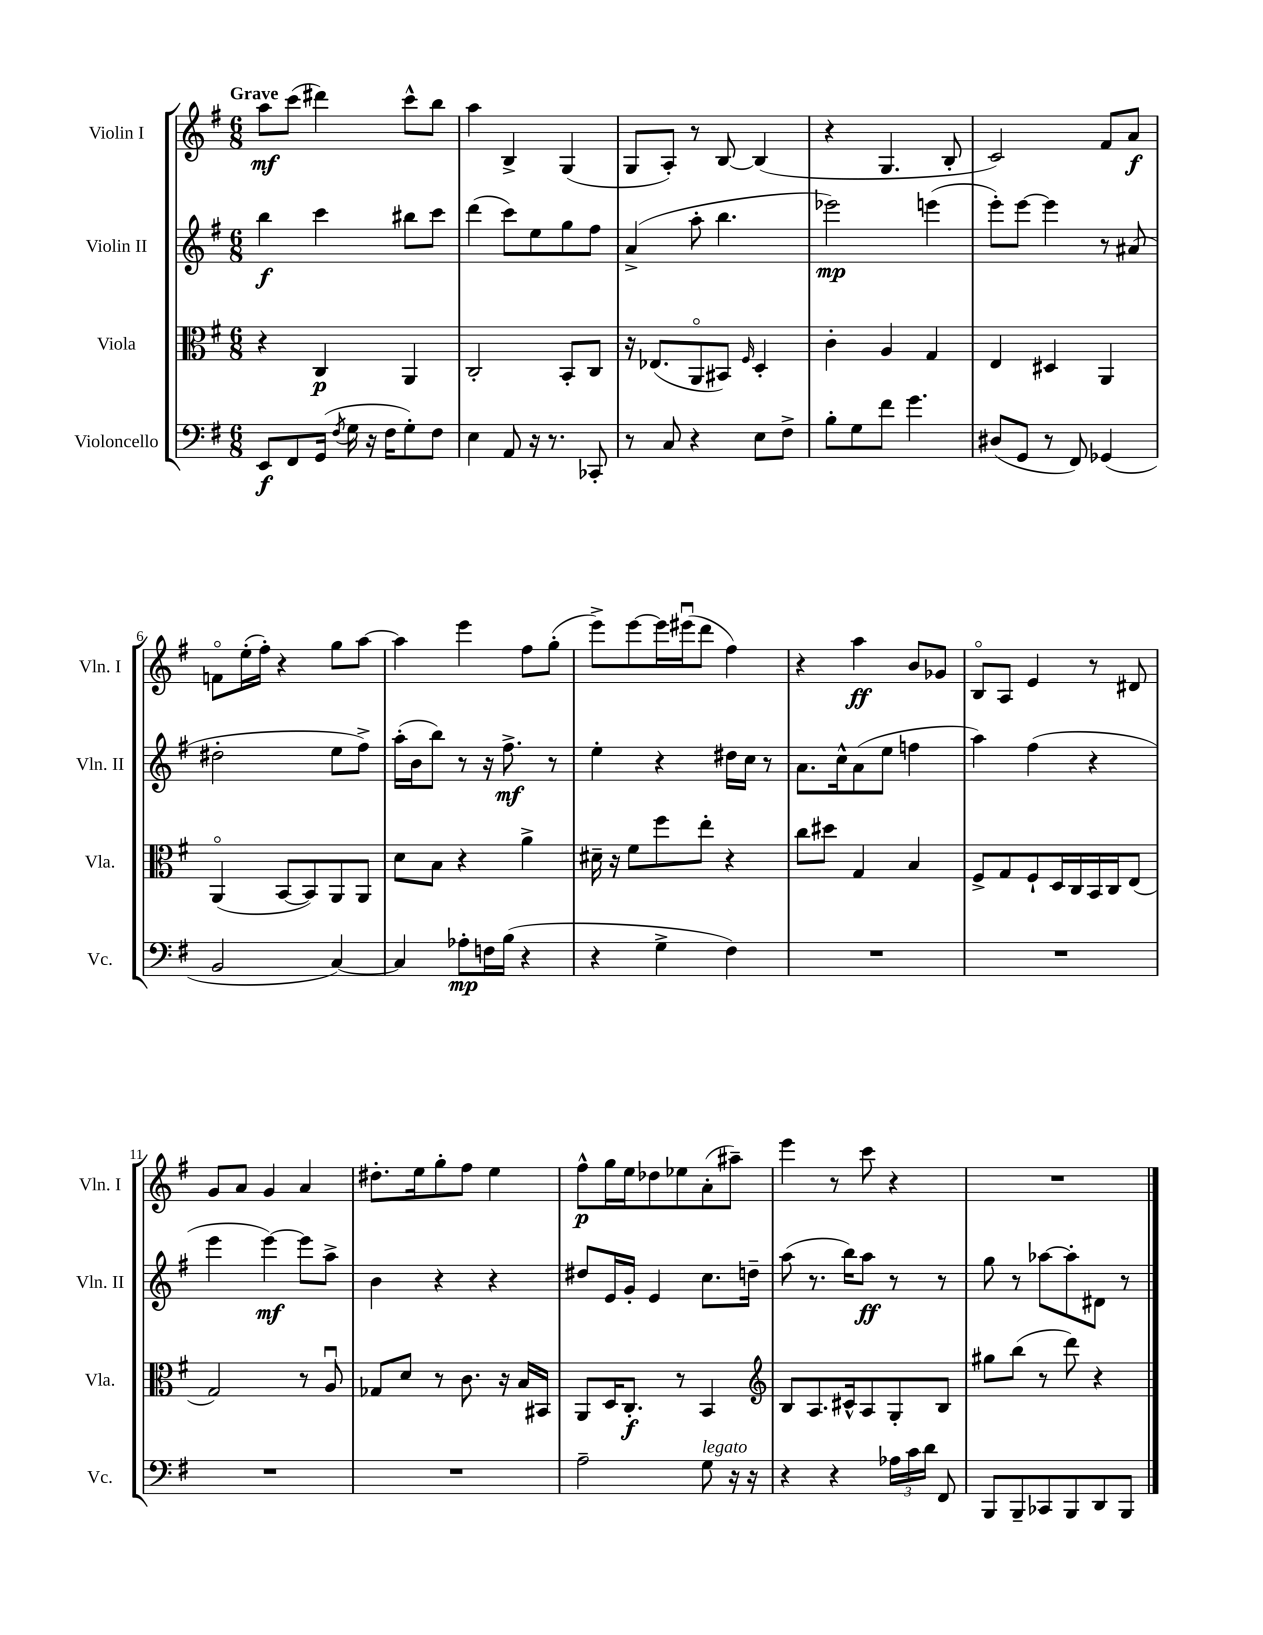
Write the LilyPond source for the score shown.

<<
\new StaffGroup <<
\new Staff = "s0" \with { instrumentName = "Violin I" shortInstrumentName = "Vln. I" } {
    \clef treble \key g \major \numericTimeSignature \time 6/8 \tempo "Grave"
    \autoBeamOff a''8[\mf c'''8]( dis'''4) c'''8[-^ b''8] |
    a''4 b4-> g4( |
    g8[ a8]-.) r8 b8~ b4( |
    r4 g4. b8-. |
    c'2) fis'8[ a'8]\f |
    f'8[\flageolet e''16-.( fis''16]-.) r4 g''8[ a''8]~ |
    a''4 e'''4 fis''8[ g''8]-.( |
    e'''8[->) e'''8~ e'''16 eis'''16\downbow( d'''8] fis''4) |
    r4 a''4\ff b'8[ ges'8] |
    b8[\flageolet a8] e'4 r8 dis'8 |
    g'8[ a'8] g'4 a'4 |
    dis''8.[-. e''16 g''8-. fis''8] e''4 |
    fis''8[-^\p g''16 e''16 des''8 ees''8 a'8-.( ais''8]--) |
    e'''4 r8 c'''8 r4 |
    R2. \bar "|." |
}
\new Staff = "s1" \with { instrumentName = "Violin II" shortInstrumentName = "Vln. II" } {
    \clef treble \key g \major \numericTimeSignature \time 6/8
    \autoBeamOff b''4\f c'''4 bis''8[ c'''8] |
    d'''4( c'''8[) e''8 g''8 fis''8] |
    a'4->( a''8-. b''4. |
    ees'''2\mp) e'''4( |
    e'''8[-.) e'''8]~ e'''4 r8 ais'8( |
    dis''2-. e''8[ fis''8]->) |
    a''16[-.( b'16 b''8]) r8 r16 fis''8.->\mf r8 |
    e''4-. r4 dis''16[ c''16] r8 |
    a'8.[ c''16-^ a'8( e''8] f''4 |
    a''4) fis''4( r4 |
    e'''4 e'''4~\mf) e'''8[ a''8]-> |
    b'4 r4 r4 |
    dis''8[ e'16 g'16]-. e'4 c''8.[ d''16]-- |
    a''8( r8. b''16[) a''8]\ff r8 r8 |
    g''8 r8 aes''8[~ aes''8-. dis'8] r8 \bar "|." |
}
\new Staff = "s2" \with { instrumentName = "Viola" shortInstrumentName = "Vla." } {
    \clef alto \key g \major \numericTimeSignature \time 6/8
    \autoBeamOff r4 c4\p a,4 |
    c2-. b,8[-. c8] |
    r16 ees8.[( a,8\flageolet bis,8]) \grace { fis16 } d4-. |
    c'4-. a4 g4 |
    e4 dis4 a,4 |
    a,4\flageolet( b,8[~ b,8) a,8 a,8] |
    d'8[ b8] r4 a'4-> |
    dis'16-- r16 fis'8[ fis''8 e''8]-. r4 |
    c''8[ dis''8] g4 b4 |
    fis8[-> g8 fis8-! d16 c16 b,16 c16 e8]( |
    g2) r8 a8\downbow |
    ges8[ d'8] r8 c'8. r16 b16[ bis,16] |
    a,8[ d16 c8.]-.\f r8 b,4 |
    \clef treble b8[ a8. cis'16-^ a8 g8-. b8] |
    gis''8[ b''8]( r8 d'''8) r4 \bar "|." |
}
\new Staff = "s3" \with { instrumentName = "Violoncello" shortInstrumentName = "Vc." } {
    \clef bass \key g \major \numericTimeSignature \time 6/8
    \autoBeamOff e,8[\f fis,8 g,16]( \acciaccatura { fis8 } g16 r16 fis16[ g8-.) fis8] |
    e4 a,8 r16 r8. ces,8-. |
    r8 c8 r4 e8[ fis8]-> |
    b8[-. g8 fis'8] g'4. |
    dis8[( g,8] r8 fis,8) ges,4( |
    b,2 c4~) |
    c4 aes8[-.\mp f16 b16]( r4 |
    r4 g4-> fis4) |
    R2. |
    R2. |
    R2. |
    R2. |
    a2-- g8^\markup { \italic "legato" } r16 r16 |
    r4 r4 \tuplet 3/2 { aes16[ c'16 d'16] } fis,8 |
    b,,8[ b,,8-- ces,8 b,,8 d,8 b,,8] \bar "|." |
}
>>
>>
